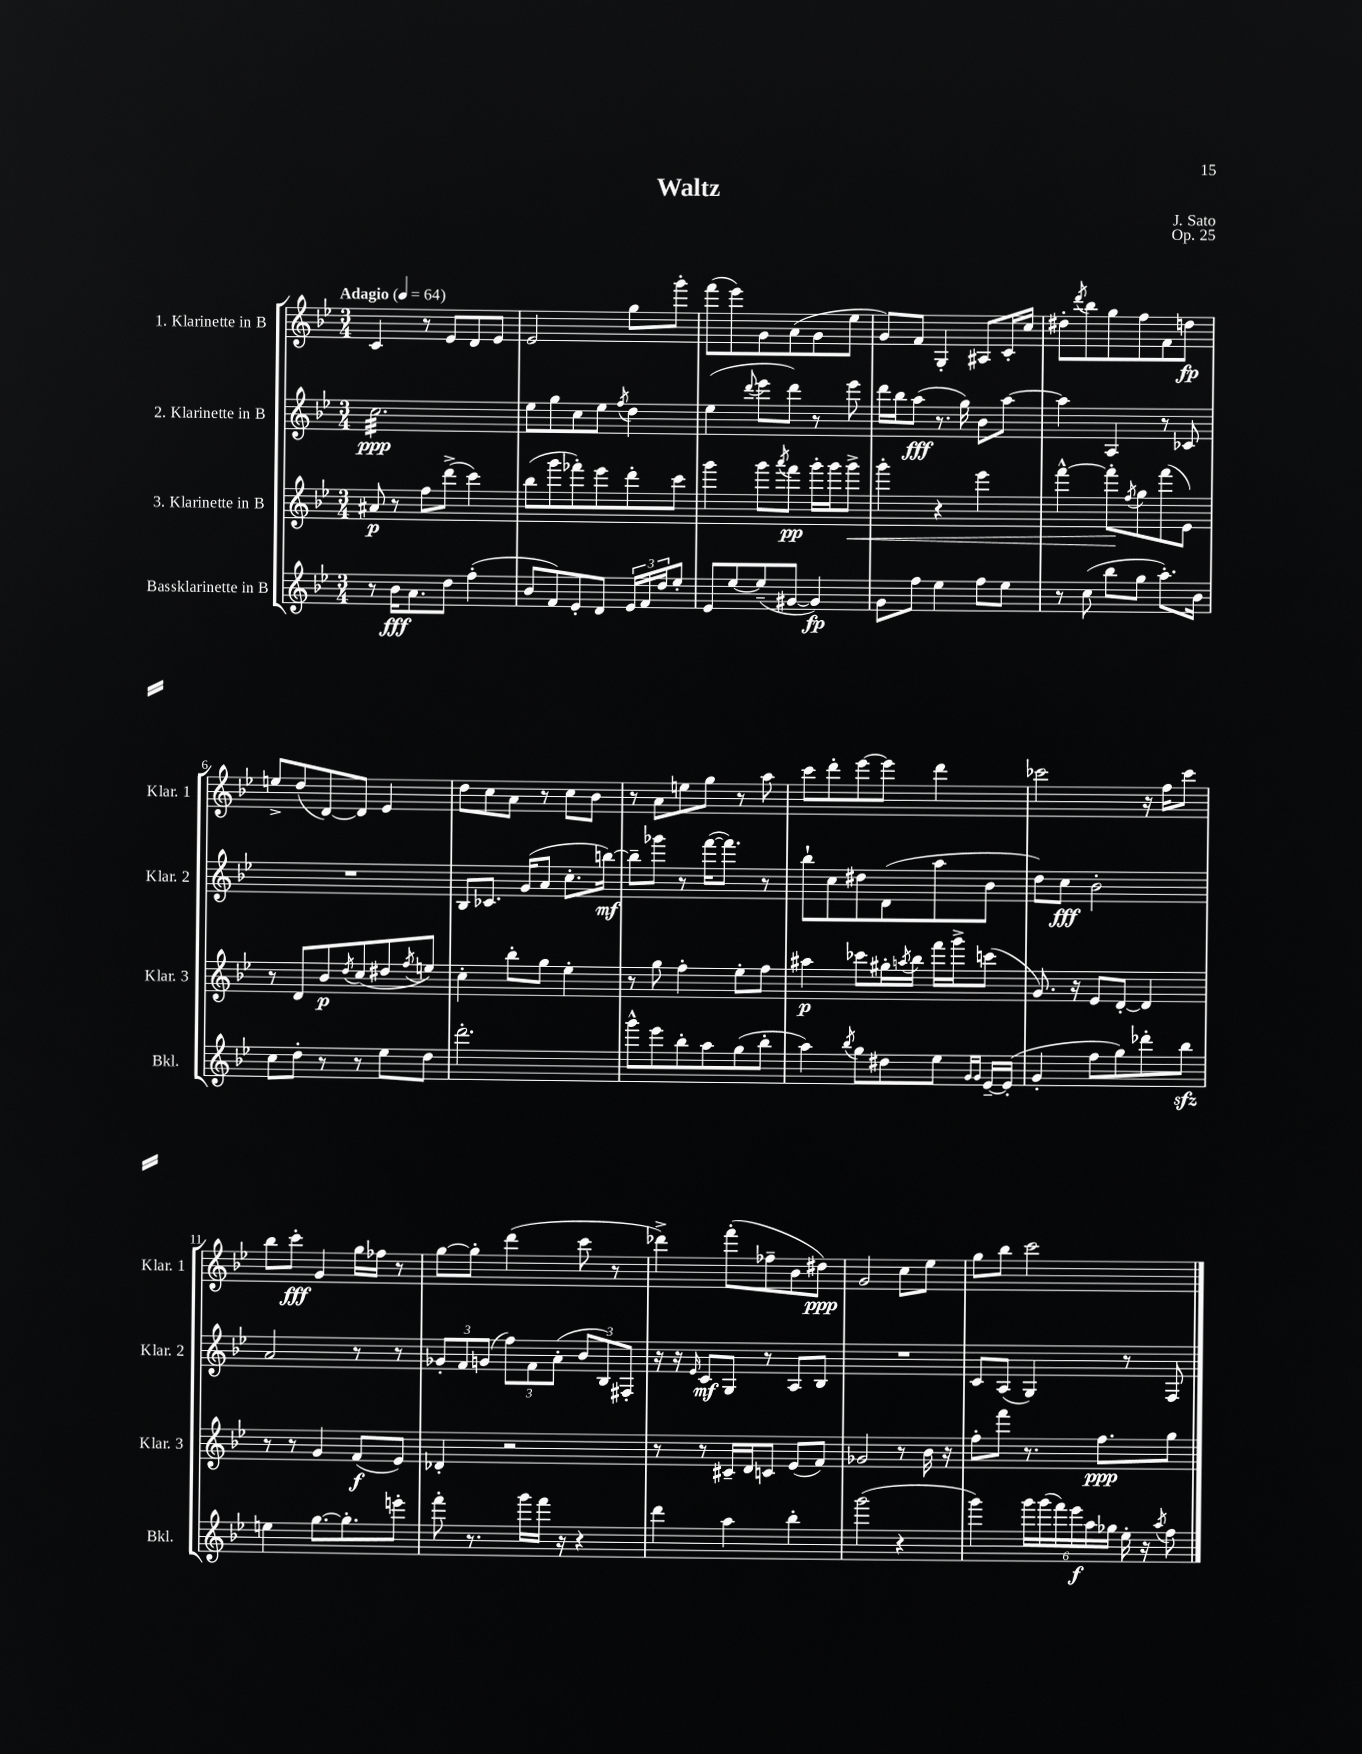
\header { title = "Waltz" composer = "J. Sato" opus = "Op. 25" }
<<
\new StaffGroup <<
\new Staff = "s0" \with { instrumentName = "1. Klarinette in B" shortInstrumentName = "Klar. 1" } {
    \clef treble \key bes \major \numericTimeSignature \time 3/4 \tempo "Adagio" 4 = 64
    c'4 r8 ees'8 d'8 ees'8 |
    ees'2 g''8 g'''8-. |
    f'''8( ees'''8) g'8 a'8( g'8 ees''8 |
    g'8) f'8 g4-. ais8 c'16-. c''16 |
    dis''8-. \acciaccatura { d'''8 } bes''8 g''8 f''8 f'8 d''8\fp |
    e''8-> d''8( d'8~) d'8 ees'4 |
    d''8 c''8 a'8 r8 c''8 bes'8 |
    r8 a'8 e''8 g''8 r8 a''8 |
    c'''8 d'''8-. ees'''8~ ees'''8 d'''4 |
    ces'''2 r16 f''16 ces'''8 |
    bes''8 c'''8-.\fff g'4 g''16 fes''16 r8 |
    g''8~ g''8-. d'''4( c'''8 r8 |
    des'''4->) f'''8-.( fes''8-- bes'8 dis''8\ppp) |
    g'2 c''8 ees''8 |
    g''8 bes''8 c'''2 \bar "|." |
}
\new Staff = "s1" \with { instrumentName = "2. Klarinette in B" shortInstrumentName = "Klar. 2" } {
    \clef treble \key bes \major \numericTimeSignature \time 3/4
    c''2.:32\ppp |
    ees''8 g''8 c''8 ees''8 \acciaccatura { f''8 } d''4 |
    ees''4( \appoggiatura { d'''8 } ees'''8 d'''8) r8 ees'''8 |
    d'''16 bes''16 a''8\fff( r8. g''16) bes'8 a''8~ |
    a''4 a4 r8 ces'8 |
    R2. |
    bes8 ces'8. g'16( a'8 c''8.-. b''16~\mf) |
    b''8-- ges'''8 r8 f'''16~( f'''8.) r8 |
    bes''8-! c''8 dis''8 d'8( a''8 bes'8 |
    d''8) c''8\fff bes'2-. |
    a'2 r8 r8 |
    \tuplet 3/2 { ges'8-. f'8 g'8( } \tuplet 3/2 { f''8) f'8 a'8-.( } \tuplet 3/2 { bes'8 bes8) fis8-. } |
    r16 r16 \grace { ees'16 } c'8\mf g8 r8 a8 bes8 |
    R2. |
    c'8 a8( g4) r8 f8 \bar "|." |
}
\new Staff = "s2" \with { instrumentName = "3. Klarinette in B" shortInstrumentName = "Klar. 3" } {
    \clef treble \key bes \major \numericTimeSignature \time 3/4
    ais'8\p r8 f''8 d'''8->( c'''4) |
    bes''8( g'''8 fes'''8-.) ees'''8 d'''8-. c'''8 |
    g'''4 g'''8 \acciaccatura { a'''8 } f'''8\pp g'''16-. g'''16 g'''8->\< |
    g'''4-. r4 ees'''4 |
    f'''4~-^ f'''8-.\! \acciaccatura { f''8 } g''8 f'''8( ees'8) |
    r8 d'8 bes'8\p \acciaccatura { d''8 } c''8( dis''8 \acciaccatura { f''8 } e''8) |
    c''4-. bes''8-. g''8 ees''4-. |
    r8 g''8 f''4-. ees''8-. f''8 |
    ais''4\p ces'''8 gis''16-. \acciaccatura { a''8 } bes''16 f'''16 g'''16-> c'''8( |
    g'8.) r16 ees'8 d'8~-. d'4 |
    r8 r8 g'4 f'8\f( ees'8) |
    des'4-. r2 |
    r8 r8 cis'16-- d'16 c'8 ees'8( f'8) |
    ges'2 r8 bes'16 r16 |
    f''8-. f'''8 r8. f''8.\ppp g''8 \bar "|." |
}
\new Staff = "s3" \with { instrumentName = "Bassklarinette in B" shortInstrumentName = "Bkl." } {
    \clef treble \key bes \major \numericTimeSignature \time 3/4
    r8 bes'16\fff a'8. d''8 f''4-.( |
    bes'8 f'8) ees'8-. d'8 \tuplet 3/2 { ees'16 f'16 d''16 } ees''8-. |
    ees'8 ees''8~ ees''8--( gis'8~ gis'4\fp) |
    g'8 f''8 ees''4 f''8 ees''8 |
    r8 c''8( bes''8 g''8 a''8.-.) bes'16 |
    c''8 d''8-. r8 r8 ees''8 d''8 |
    d'''2.-. |
    g'''8-^ ees'''8 bes''8-. a''8 g''8( bes''8-. |
    a''4) \acciaccatura { bes''8 } g''8 dis''8 ees''8 \grace { g'16 g'16 } ees'16~-- ees'16-.( |
    g'4-. f''8 g''8) des'''8-. bes''8\sfz |
    e''4 g''8.~ g''8.-. e'''8-. |
    f'''8-. r8. g'''16 f'''16 r16 r4 |
    d'''4 a''4 bes''4-. |
    g'''2( r4 |
    g'''4) \tuplet 6/4 { g'''16 g'''16( f'''16) ees'''16\f a''16 ges''16 } ees''16-. r16 \acciaccatura { a''8 } f''8 \bar "|." |
}
>>
>>
